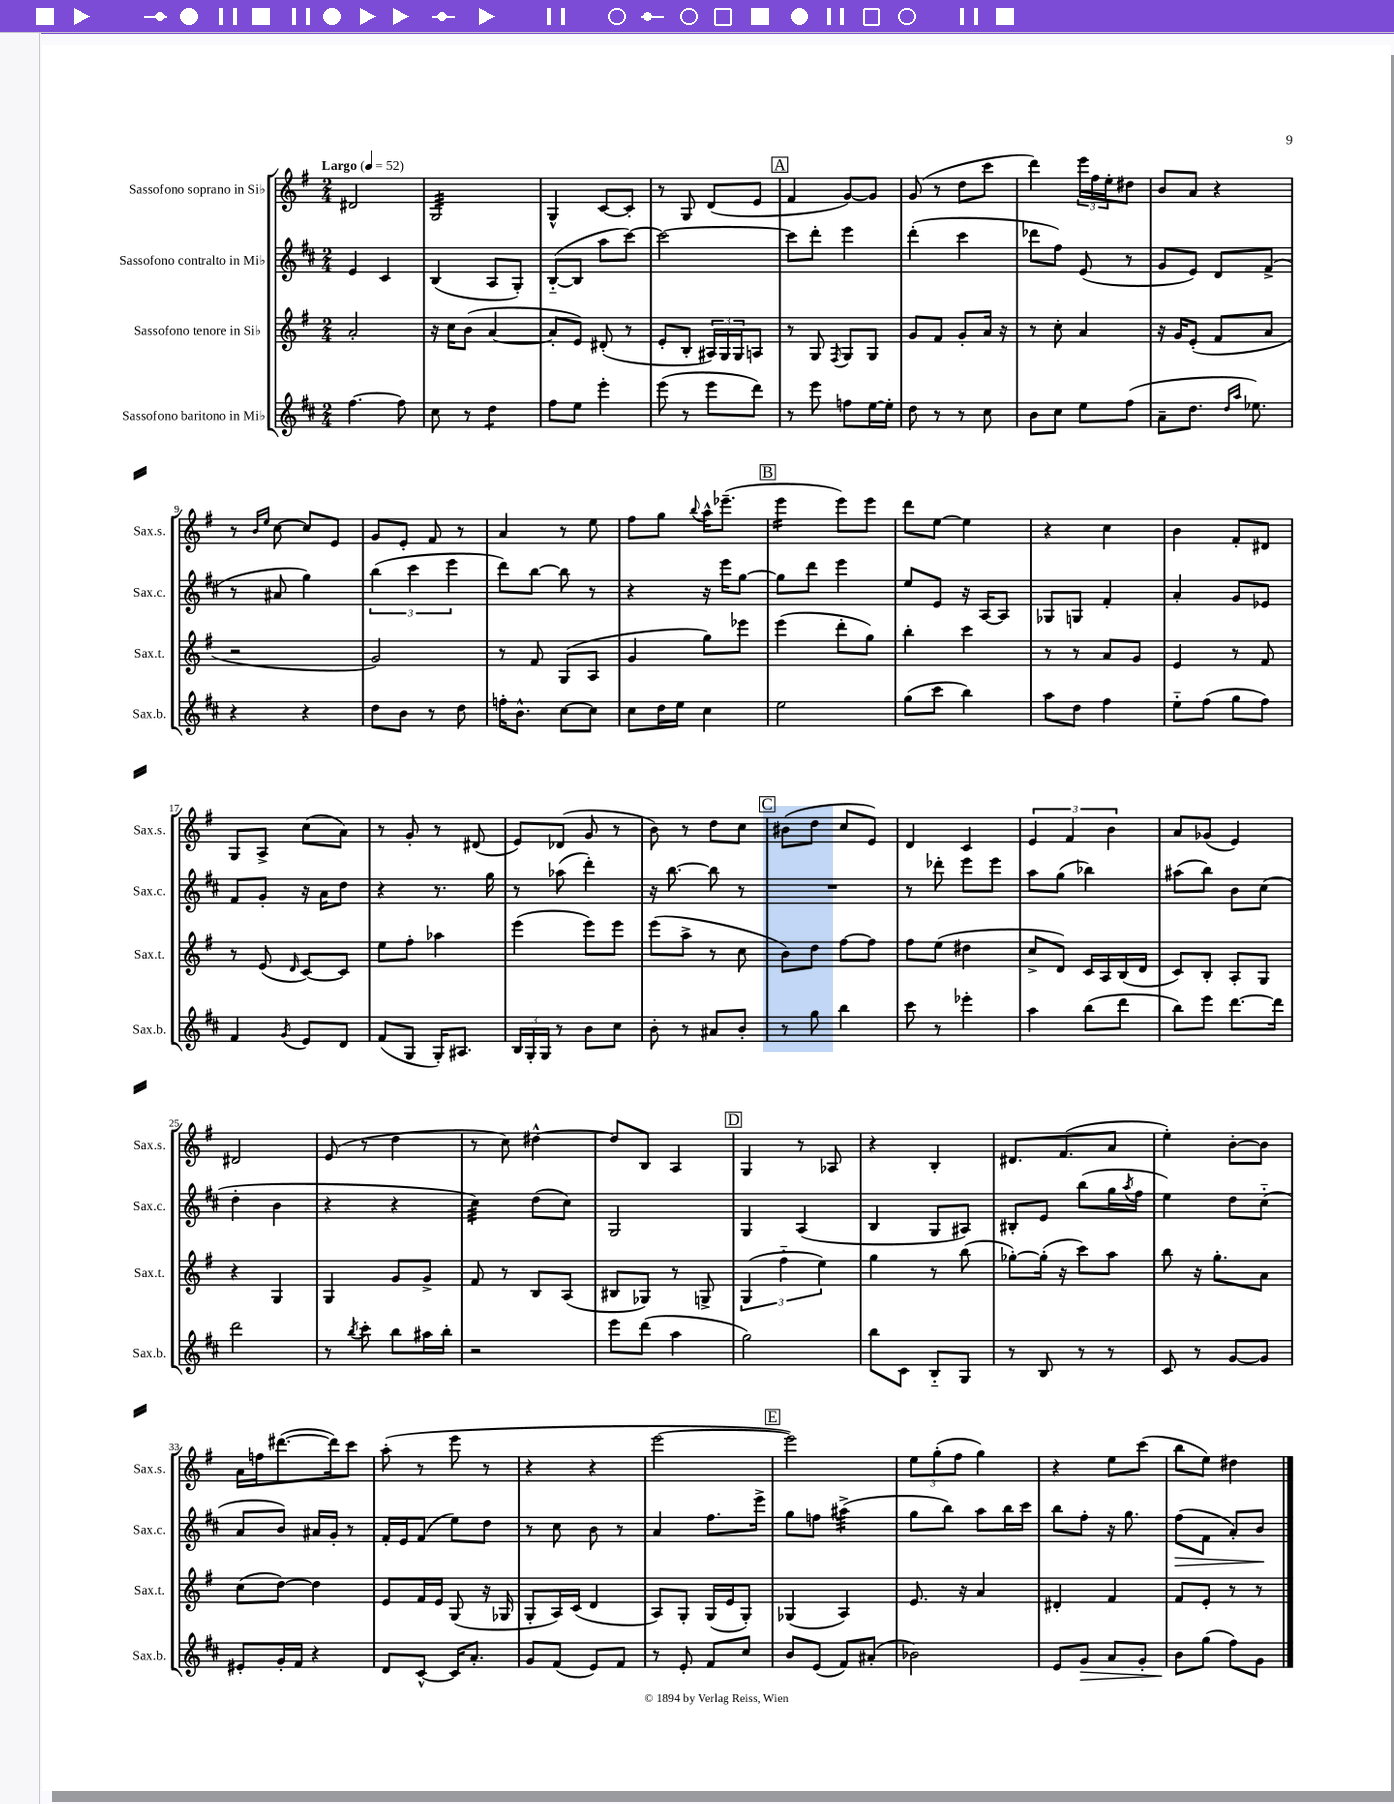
<<
\new StaffGroup <<
\new Staff = "s0" \with { instrumentName = "Sassofono soprano in Sib" shortInstrumentName = "Sax.s." } {
    \clef treble \key g \major \numericTimeSignature \time 2/4 \tempo "Largo" 4 = 52
    dis'2 |
    g2:32 |
    g4-^ c'8~ c'8-. |
    r8 g8 d'8( e'8 |
    \mark \markup { \box "A" } fis'4 g'8~) g'8 |
    g'8( r8 d''8 c'''8 |
    d'''4) \tuplet 3/2 { e'''16 fis''16 e''16-. } dis''8 |
    b'8 a'8 r4 |
    r8 \grace { b'16 e''16 } c''8~ c''8 e'8 |
    g'8 e'8-. fis'8 r8 |
    a'4 r8 e''8 |
    fis''8 g''8 \appoggiatura { b''8 } a''16-^ ees'''8.--( |
    \mark \markup { \box "B" } e'''4:16 e'''8) e'''8 |
    d'''8 e''8~ e''4 |
    r4 c''4 |
    b'4 fis'8-. dis'8 |
    g8 a8-> c''8( a'8) |
    r8 g'8-. r8 dis'8( |
    e'8) des'8( g'8 r8 |
    b'8) r8 d''8 c''8 |
    \mark \markup { \box "C" } bis'8( d''8 c''8 e'8) |
    d'4 c'4 |
    \tuplet 3/2 { e'4 fis'4 b'4 } |
    a'8 ges'8( e'4) |
    dis'2 |
    e'8( r8 d''4 |
    r8 c''8) dis''4~-^ |
    dis''8 b8 a4 |
    \mark \markup { \box "D" } g4 r8 aes8 |
    r4 b4-. |
    dis'8. fis'8.( a'8 |
    e''4-.) b'8~-. b'8 |
    a'16 f''16 dis'''8.~( dis'''16) c'''8 |
    a''8-.( r8 e'''8 r8 |
    r4 r4 |
    e'''2~ |
    \mark \markup { \box "E" } e'''2) |
    \tuplet 3/2 { e''8 g''8-.( fis''8 } g''4) |
    r4 e''8 c'''8( |
    b''8 e''8) dis''4 \bar "|." |
}
\new Staff = "s1" \with { instrumentName = "Sassofono contralto in Mib" shortInstrumentName = "Sax.c." } {
    \clef treble \key d \major \numericTimeSignature \time 2/4
    e'4 cis'4 |
    b4( a8 g8-.) |
    b8~-_( b8 a''8 cis'''8~) |
    cis'''2~ |
    \mark \markup { \box "A" } cis'''8 d'''8-. e'''4 |
    d'''4-.( cis'''4 |
    des'''8 fis''8) e'8( r8 |
    g'8 e'8) d'8 fis'8->( |
    r8 ais'8 g''4) |
    \tuplet 3/2 { b''4( cis'''4 e'''4 } |
    d'''8) b''8~ b''8 r8 |
    r4 r16 e'''16 g''8~ |
    \mark \markup { \box "B" } g''8 d'''8 e'''4 |
    e''8 e'8 r16 a16~ a8 |
    ges8 g8 fis'4-. |
    a'4-. g'8 ees'8 |
    fis'8 g'8-. r16 a'16 d''8 |
    r4 r8. g''16 |
    r8 aes''8( d'''4-.) |
    r16 b''8.~ b''8 r8 |
    \mark \markup { \box "C" } R2 |
    r8 des'''8-. e'''8 e'''8 |
    a''8 g''8( bes''4) |
    ais''8( b''8) b'8 cis''8( |
    d''4-. b'4 |
    r4 r4 |
    cis''4:32) d''8( cis''8) |
    g2 |
    \mark \markup { \box "D" } g4 a4( |
    b4 g8 ais8) |
    bis8-. e'8 b''8( g''16 \acciaccatura { a''8 } fis''16 |
    e''4) d''8 cis''8-_( |
    a'8 b'8) ais'16 g'16-. r8 |
    fis'16-. e'16 fis'8( e''8) d''8 |
    r8 cis''8 b'8 r8 |
    a'4 fis''8. e'''16-> |
    \mark \markup { \box "E" } g''8 f''8 ais''4:32->( |
    g''8 b''8) a''8 b''16 cis'''16 |
    b''8 fis''8-. r16 g''8. |
    fis''8\>( fis'8 a'8-.) b'8\! \bar "|." |
}
\new Staff = "s2" \with { instrumentName = "Sassofono tenore in Sib" shortInstrumentName = "Sax.t." } {
    \clef treble \key g \major \numericTimeSignature \time 2/4
    a'2-. |
    r16 c''16 b'8( a'4~ |
    a'8-. e'8) dis'8-.( r8 |
    e'8-. b8-. \tuplet 3/2 { ais16) g16 g16 } a8 |
    \mark \markup { \box "A" } r8 g8 \acciaccatura { fis8 } g8 g8 |
    g'8 fis'8 g'8-. a'16 r16 |
    r8 c''8-. a'4 |
    r16 g'16 e'8-.( fis'8 a'8 |
    r2 |
    g'2) |
    r8 fis'8 g8( a8 |
    g'4 g''8) ees'''8 |
    \mark \markup { \box "B" } e'''4( d'''8-. g''8) |
    b''4-. c'''4 |
    r8 r8 a'8 g'8 |
    e'4 r8 fis'8 |
    r8 e'8( \grace { d'16 } c'8~) c'8 |
    e''8 fis''8-. aes''4 |
    e'''4( e'''8) e'''8 |
    e'''8( a''8-> r8 c''8 |
    \mark \markup { \box "C" } b'8) d''8 fis''8~ fis''8 |
    fis''8 e''8( dis''4 |
    c''8-> d'8) c'16 a16 b16( d'16 |
    c'8) b8-. a8-. g8 |
    r4 g4 |
    g4 g'8 g'8-> |
    fis'8 r8 b8 a8( |
    bis8 ges8) r8 g8-> |
    \mark \markup { \box "D" } \tuplet 3/2 { g4( fis''4-_ e''4) } |
    g''4 r8 b''8( |
    ges''8~-.) ges''16-.( r16 c'''8) a''8 |
    b''8 r16 g''8.-. a'8 |
    c''8( d''8~) d''4 |
    e'8 fis'16 e'16 g8( r16 ges16 |
    g8-. a16) c'16( d'4 |
    a8) g8-. g16( e'16 g8-.) |
    \mark \markup { \box "E" } ges4( a4) |
    e'8. r16 a'4 |
    dis'4-. fis'4 |
    fis'8 e'8-. r8 r8 \bar "|." |
}
\new Staff = "s3" \with { instrumentName = "Sassofono baritono in Mib" shortInstrumentName = "Sax.b." } {
    \clef treble \key d \major \numericTimeSignature \time 2/4
    fis''4.~ fis''8 |
    cis''8 r8 d''4:8 |
    fis''8 e''8 e'''4-. |
    e'''8( r8 e'''8 d'''8) |
    \mark \markup { \box "A" } r8 e'''8 f''8 e''16~ e''16-. |
    d''8 r8 r8 cis''8 |
    b'8 cis''8 e''8 fis''8( |
    a'8-- d''8. \grace { d''16 a''16 } ees''8.) |
    r4 r4 |
    d''8 b'8 r8 d''8 |
    f''16-. b'8.-^ cis''8~ cis''8 |
    cis''8 d''16 e''16 cis''4 |
    \mark \markup { \box "B" } e''2 |
    g''8( cis'''8 b''4) |
    a''8 d''8 fis''4 |
    e''8-_ fis''8( g''8 fis''8) |
    fis'4 \acciaccatura { g'8 } e'8 d'8 |
    fis'8( g8 g16-.) ais8. |
    \tuplet 3/2 { b16 g16-. g16 } r8 b'8 cis''8 |
    b'8-. r8 ais'8 b'8-. |
    \mark \markup { \box "C" } r8 g''8 b''4 |
    cis'''8 r8 ees'''4-. |
    a''4 b''8( d'''8 |
    b''8) e'''8 d'''8.~ d'''16 |
    d'''2 |
    r8 \acciaccatura { b''8 } cis'''8-. b''8 ais''16 b''16-. |
    r2 |
    e'''8 d'''8( a''4 |
    \mark \markup { \box "D" } g''2) |
    b''8 cis'8 b8-_ g8 |
    r8 b8 r8 r8 |
    cis'8 r8 g'8~ g'8 |
    eis'8-. g'16-. fis'16 r4 |
    d'8 cis'8~-^ cis'16 a'8.-. |
    g'8 fis'8( e'8) fis'8 |
    r8 e'8-. fis'8 cis''8 |
    \mark \markup { \box "E" } b'8 e'8( fis'8) ais'8-.( |
    bes'2) |
    e'8 g'8\> a'8 g'8-. |
    b'8\! g''8( fis''8) g'8 \bar "|." |
}
>>
>>
